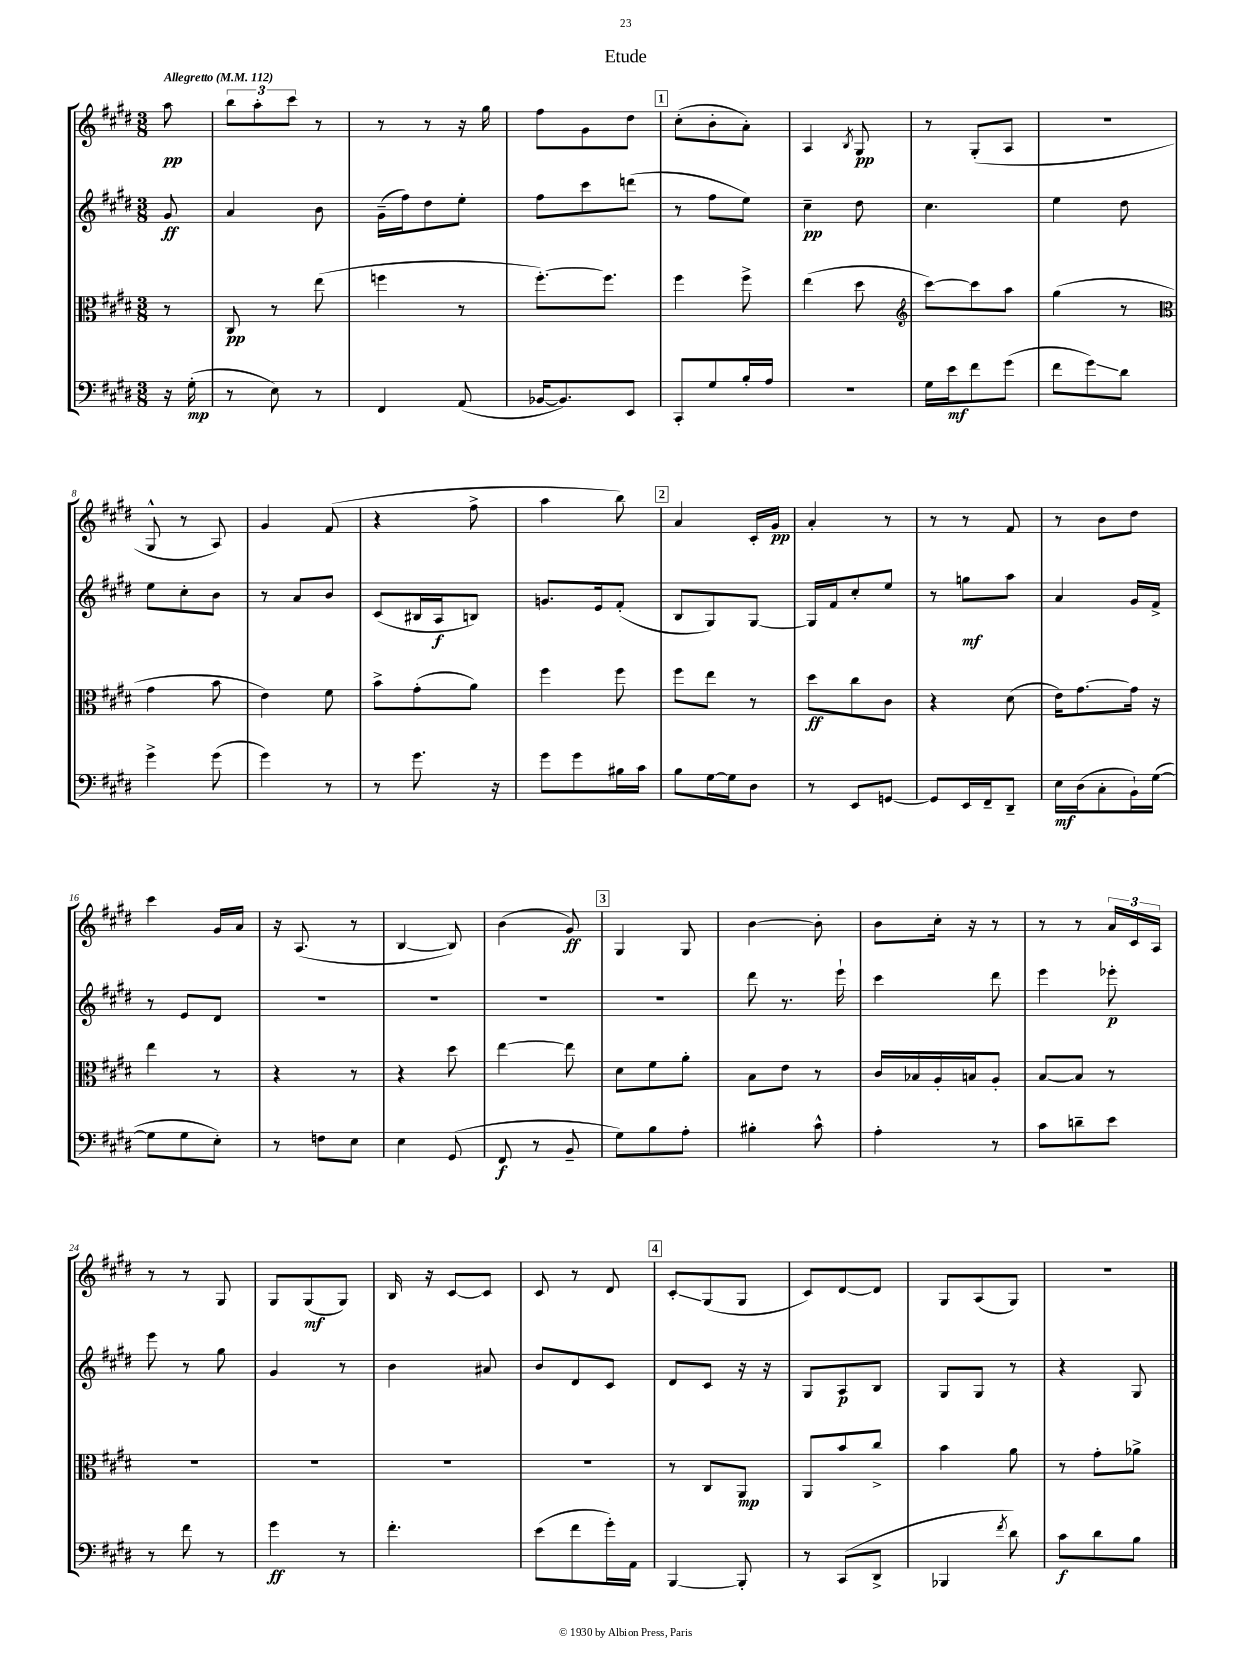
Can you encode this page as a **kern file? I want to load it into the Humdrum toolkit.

**kern	**kern	**kern	**kern
*staff4	*staff3	*staff2	*staff1
*clefF4	*clefC3	*clefG2	*clefG2
*k[f#c#g#d#]	*k[f#c#g#d#]	*k[f#c#g#d#]	*k[f#c#g#d#]
*M3/8	*M3/8	*M3/8	*M3/8
*MM112	*MM112	*MM112	*MM112
16r	8r	8g#	8aa
(16G#'	.	.	.
=	=	=	=
8r	8C#	4a	12bb
.	.	.	12aa'
8E)	8r	.	.
.	.	.	12ccc#
8r	(8ee	8b	8r
=	=	=	=
4FF#	4ff	(16g#~	8r
.	.	16ff#)	.
.	.	8dd#	8r
(8AA	8r	8ee'	16r
.	.	.	16gg#
=	=	=	=
[16BB-	[8.ff#')	8ff#	8ff#
8.BB-])	.	.	.
.	.	8ccc#	8g#
.	8.ff#]	.	.
8EE	.	(8ddd	8dd#
=	=	=	=
8CC#'	4ff#	8r	(8cc#'
8G#	.	8ff#	8b'
16B'	8ff#^	8ee)	8a')
16A	.	.	.
=	=	=	=
4.r	(4ee	4cc#~	4A
.	.	.	8qB
.	8dd#	8dd#	8G#
=	=	=	=
*	*clefG2	*	*
16G#	[8ccc#)	4.cc#	8r
16e	.	.	.
8f#	8ccc#]	.	(8G#'
(8g#	8aa	.	8A
=	=	=	=
8f#	(4gg#	4ee	4.r
8g#)	.	.	.
8d#	8r	8dd#	.
=	=	=	=
*	*clefC3	*	*
4g#^	4g#	8ee	8G#^^
.	.	8cc#'	8r
(8g#	8b	8b	8A)
=	=	=	=
4g#)	4e)	8r	4g#
.	.	8a	.
8r	8f#	8b	(8f#
=	=	=	=
8r	8b^	(8c#	4r
8.g#	(8g#'	16B#	.
.	.	16A	.
.	8a)	8B)	8ff#^
16r	.	.	.
=	=	=	=
8g#	4ff#	8.g	4aa
8g#	.	.	.
.	.	16e	.
16B#	8ff#	(8f#'	8bb)
16c#	.	.	.
=	=	=	=
8B	8ff#	8B	4a
[16G#	8ee	8G#)	.
16G#]	.	.	.
8D#	8r	[8G#	16c#'
.	.	.	16g#
=	=	=	=
8r	8dd#	16G#]	4a'
.	.	16f#	.
8EE	8cc#	8cc#'	.
[8GG	8c#	8ee	8r
=	=	=	=
8GG]	4r	8r	8r
16EE	.	8gg	8r
16FF#~	.	.	.
8DD#~	(8d#	8aa	8f#
=	=	=	=
16E	16e)	4a	8r
(16D#	[8.g#	.	.
8C#'	.	.	8b
16BB`)	16g#]	16g#	8dd#
([16G#	16r	16f#^	.
=	=	=	=
8G#]	4ee	8r	4ccc#
8G#	.	8e	.
8E')	8r	8d#	16g#
.	.	.	16a
=	=	=	=
8r	4r	4.r	16r
.	.	.	(8.A
8F	.	.	.
8E	8r	.	8r
=	=	=	=
4E	4r	4.r	[4B
(8GG#	8dd#	.	8B])
=	=	=	=
8FF#	[4ee	4.r	(4b
8r	.	.	.
8BB~	8ee]	.	8g#)
=	=	=	=
8G#)	8d#	4.r	4G#
8B	8f#	.	.
8A'	8a'	.	8G#
=	=	=	=
4B#'	8B	8ddd#	[4b
.	8e	8.r	.
8c#^^	8r	.	8b']
.	.	16eee`	.
=	=	=	=
4A'	16c#	4ccc#	8b
.	16B-	.	.
.	16A'	.	16cc#'
.	16B	.	16r
8r	8A'	8ddd#	8r
=	=	=	=
8c#	[8B	4eee	8r
8d~	8B]	.	8r
8e	8r	8eee-'	24a
.	.	.	24c#
.	.	.	24A
=	=	=	=
8r	4.r	8eee	8r
8f#	.	8r	8r
8r	.	8gg#	8G#
=	=	=	=
4g#	4.r	4g#	8G#
.	.	.	(8G#
8r	.	8r	8G#)
=	=	=	=
4.f#'	4.r	4b	16B
.	.	.	16r
.	.	.	[8c#
.	.	8a#	8c#]
=	=	=	=
(8e	4.r	8b	8c#
8f#	.	8d#	8r
16g#')	.	8c#	8d#
16AA	.	.	.
=	=	=	=
[4BBB	8r	8d#	8c#'
.	8C#	8c#	(8G#
8BBB']	8AA	16r	8G#
.	.	16r	.
=	=	=	=
8r	8AA	8G#	8c#)
(8CC#	8b	8A	[8d#
8DD#^	8cc#^	8B	8d#]
=	=	=	=
4BBB-	4b	8G#	8G#
.	.	8G#	(8A
8qf#	.	.	.
8d#)	8a	8r	8G#)
=	=	=	=
8c#	8r	4r	4.r
8d#	8g#'	.	.
8B	8a-^	8G#	.
==	==	==	==
*-	*-	*-	*-
